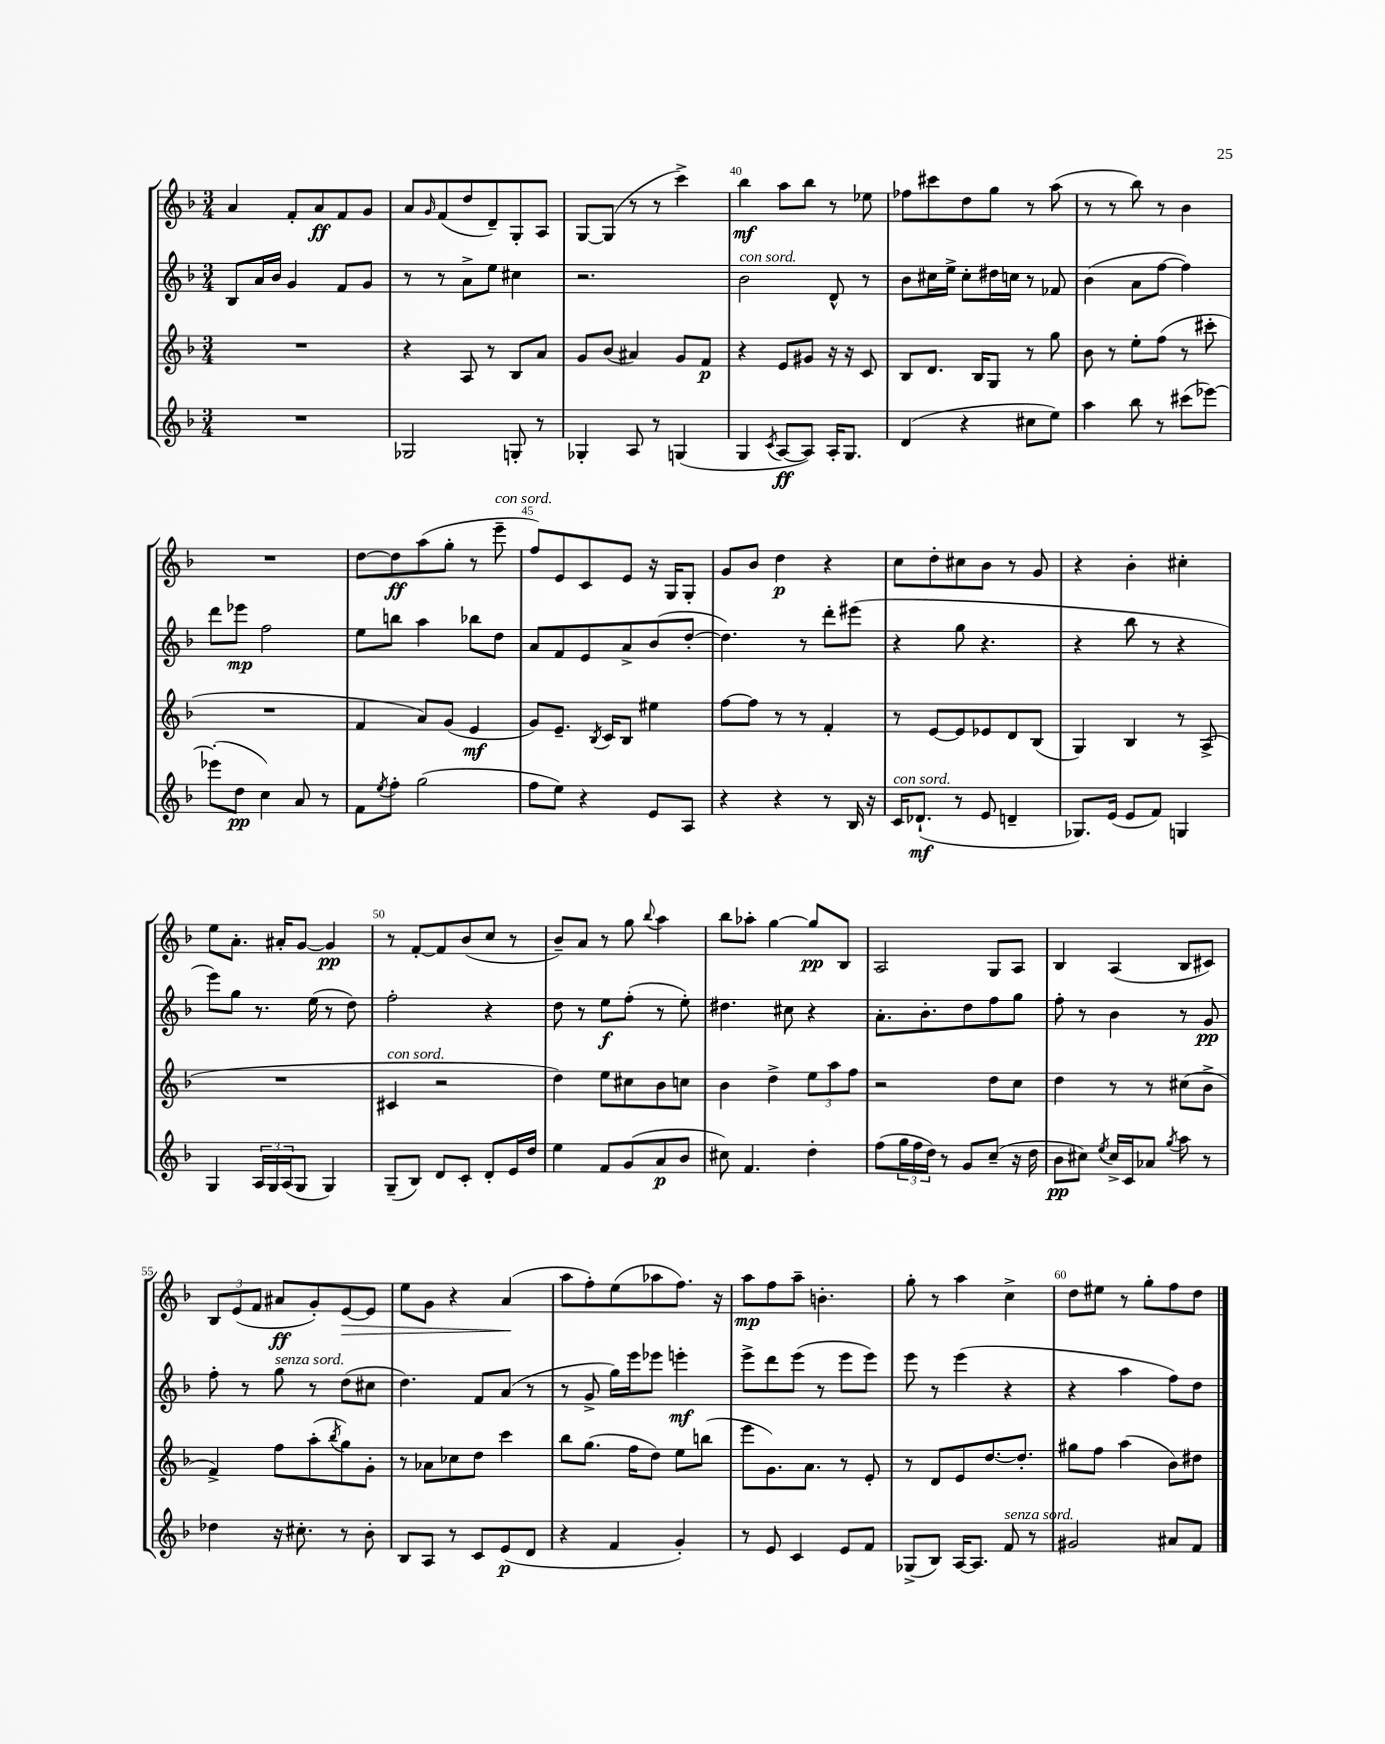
<<
\new StaffGroup <<
\new Staff = "s0" {
    \clef treble \key f \major \numericTimeSignature \time 3/4
    a'4 f'8-. a'8\ff f'8 g'8 |
    a'8 \grace { g'16 } f'8( d''8 d'8--) g8-. a8 |
    g8~ g8( r8 r8 c'''4->) |
    bes''4\mf a''8 bes''8 r8 ees''8 |
    fes''8 cis'''8 d''8 g''8 r8 a''8( |
    r8 r8 bes''8) r8 bes'4 |
    R2. |
    d''8~ d''8\ff a''8( g''8-. r8 e'''8--^\markup { \italic "con sord." } |
    f''8) e'8 c'8 e'8 r16 g16 g8-. |
    g'8 bes'8 d''4\p r4 |
    c''8 d''8-. cis''8 bes'8 r8 g'8 |
    r4 bes'4-. cis''4-. |
    e''8 a'8.-. ais'16-. g'8~ g'4\pp |
    r8 f'8~-. f'8 bes'8( c''8 r8 |
    bes'8--) a'8 r8 g''8 \appoggiatura { bes''8 } a''4 |
    bes''8 aes''8-. g''4~ g''8\pp bes8 |
    a2 g8 a8 |
    bes4 a4( bes8 cis'8) |
    \tuplet 3/2 { bes8 e'8( f'8 } ais'8\ff g'8-.) e'8~\> e'8 |
    e''8 g'8 r4 a'4\!( |
    a''8 f''8-.) e''8( aes''8 f''8.) r16 |
    a''8\mp f''8 a''8-- b'4.-. |
    g''8-. r8 a''4 c''4-> |
    d''8 eis''8 r8 g''8-. f''8 d''8 \bar "|." |
}
\new Staff = "s1" {
    \clef treble \key f \major \numericTimeSignature \time 3/4
    bes8 a'16 bes'16 g'4 f'8 g'8 |
    r8 r8 a'8-> e''8 cis''4 |
    r2. |
    bes'2^\markup { \italic "con sord." } d'8-^ r8 |
    bes'8 cis''16 e''16-> cis''8-. dis''16 c''16 r8 fes'8 |
    bes'4( a'8 f''8~ f''4) |
    d'''8 ees'''8\mp f''2 |
    e''8 b''8 a''4 bes''8 d''8 |
    a'8 f'8 e'8 a'8-> bes'8( d''8~-. |
    d''4.) r8 d'''8-. eis'''8( |
    r4 g''8 r4. |
    r4 bes''8 r8 r4 |
    e'''8) g''8 r8. e''16( r8 d''8) |
    f''2-. r4 |
    d''8 r8 e''8\f f''8-.( r8 e''8-.) |
    dis''4. cis''8 r4 |
    a'8.-. bes'8.-. d''8 f''8 g''8 |
    f''8-. r8 bes'4 r8 g'8\pp |
    f''8-. r8 g''8^\markup { \italic "senza sord." } r8 d''8( cis''8 |
    d''4.) f'8 a'8( r8 |
    r8 g'8-> g''16) e'''16 ees'''8 e'''4-.\mf |
    e'''8-> d'''8 e'''8( r8 e'''8 e'''8) |
    e'''8 r8 e'''4( r4 |
    r4 a''4 f''8) d''8 \bar "|." |
}
\new Staff = "s2" {
    \clef treble \key f \major \numericTimeSignature \time 3/4
    R2. |
    r4 a8 r8 bes8 a'8 |
    g'8 bes'8( ais'4) g'8 f'8\p |
    r4 e'8 gis'8 r16 r16 c'8 |
    bes8 d'8. bes16 g8 r8 g''8 |
    bes'8 r8 e''8-. f''8( r8 cis'''8-. |
    R2. |
    f'4 a'8) g'8( e'4\mf |
    g'8) e'8.-- \acciaccatura { bes8 } c'16 bes8 eis''4 |
    f''8~ f''8 r8 r8 f'4-. |
    r8 e'8~ e'8 ees'8 d'8 bes8( |
    g4) bes4 r8 a8->( |
    R2. |
    cis'4^\markup { \italic "con sord." } r2 |
    d''4) e''8 cis''8 bes'8 c''8 |
    bes'4 d''4-> \tuplet 3/2 { e''8 a''8 f''8 } |
    r2 d''8 c''8 |
    d''4 r8 r8 cis''8( bes'8-> |
    f'4->) f''8 a''8-.( \acciaccatura { bes''8 } g''8) g'8-. |
    r8 aes'8 ces''8 d''8 c'''4 |
    bes''8 g''8.( f''16 d''8) e''8 b''8( |
    e'''8 g'8.) a'8. r8 e'8-. |
    r8 d'8 e'8 d''8.~ d''8.-. |
    gis''8 f''8 a''4( bes'8) dis''8 \bar "|." |
}
\new Staff = "s3" {
    \clef treble \key f \major \numericTimeSignature \time 3/4
    R2. |
    ges2 g8-. r8 |
    ges4-. a8 r8 g4( |
    g4 \acciaccatura { c'8 } a8~\ff a8) a16-. g8. |
    d'4( r4 cis''8 e''8) |
    a''4 bes''8 r8 cis'''8( ees'''8~) |
    ees'''8-.( d''8\pp c''4) a'8 r8 |
    f'8 \acciaccatura { e''8 } f''8-. g''2( |
    f''8 e''8) r4 e'8 a8 |
    r4 r4 r8 bes16 r16 |
    c'16^\markup { \italic "con sord." } des'8.-!\mf( r8 e'8 d'4-- |
    ges8.) e'16( e'8 f'8) g4 |
    g4 \tuplet 3/2 { a16 g16 a16( } g8 g4) |
    g8--( bes8) d'8 c'8-. d'8-. e'16 d''16 |
    e''4 f'8 g'8( a'8\p bes'8 |
    cis''8) f'4. d''4-. |
    f''8( \tuplet 3/2 { g''16 f''16 d''16) } r8 g'8 c''8--( r16 d''16 |
    bes'8\pp cis''8) \acciaccatura { e''8 } cis''16-> c'16 aes'8 \acciaccatura { g''8 } a''8 r8 |
    des''4 r16 cis''8.-. r8 bes'8-. |
    bes8 a8 r8 c'8 e'8\p( d'8 |
    r4 f'4 g'4-.) |
    r8 e'8 c'4 e'8 f'8 |
    ges8->( bes8) a16~ a8. f'8^\markup { \italic "senza sord." } r8 |
    gis'2 ais'8 f'8 \bar "|." |
}
>>
>>
\layout { \context { \Score currentBarNumber = #37 \override BarNumber.break-visibility = ##(#f #t #t) barNumberVisibility = #(every-nth-bar-number-visible 5) } }
